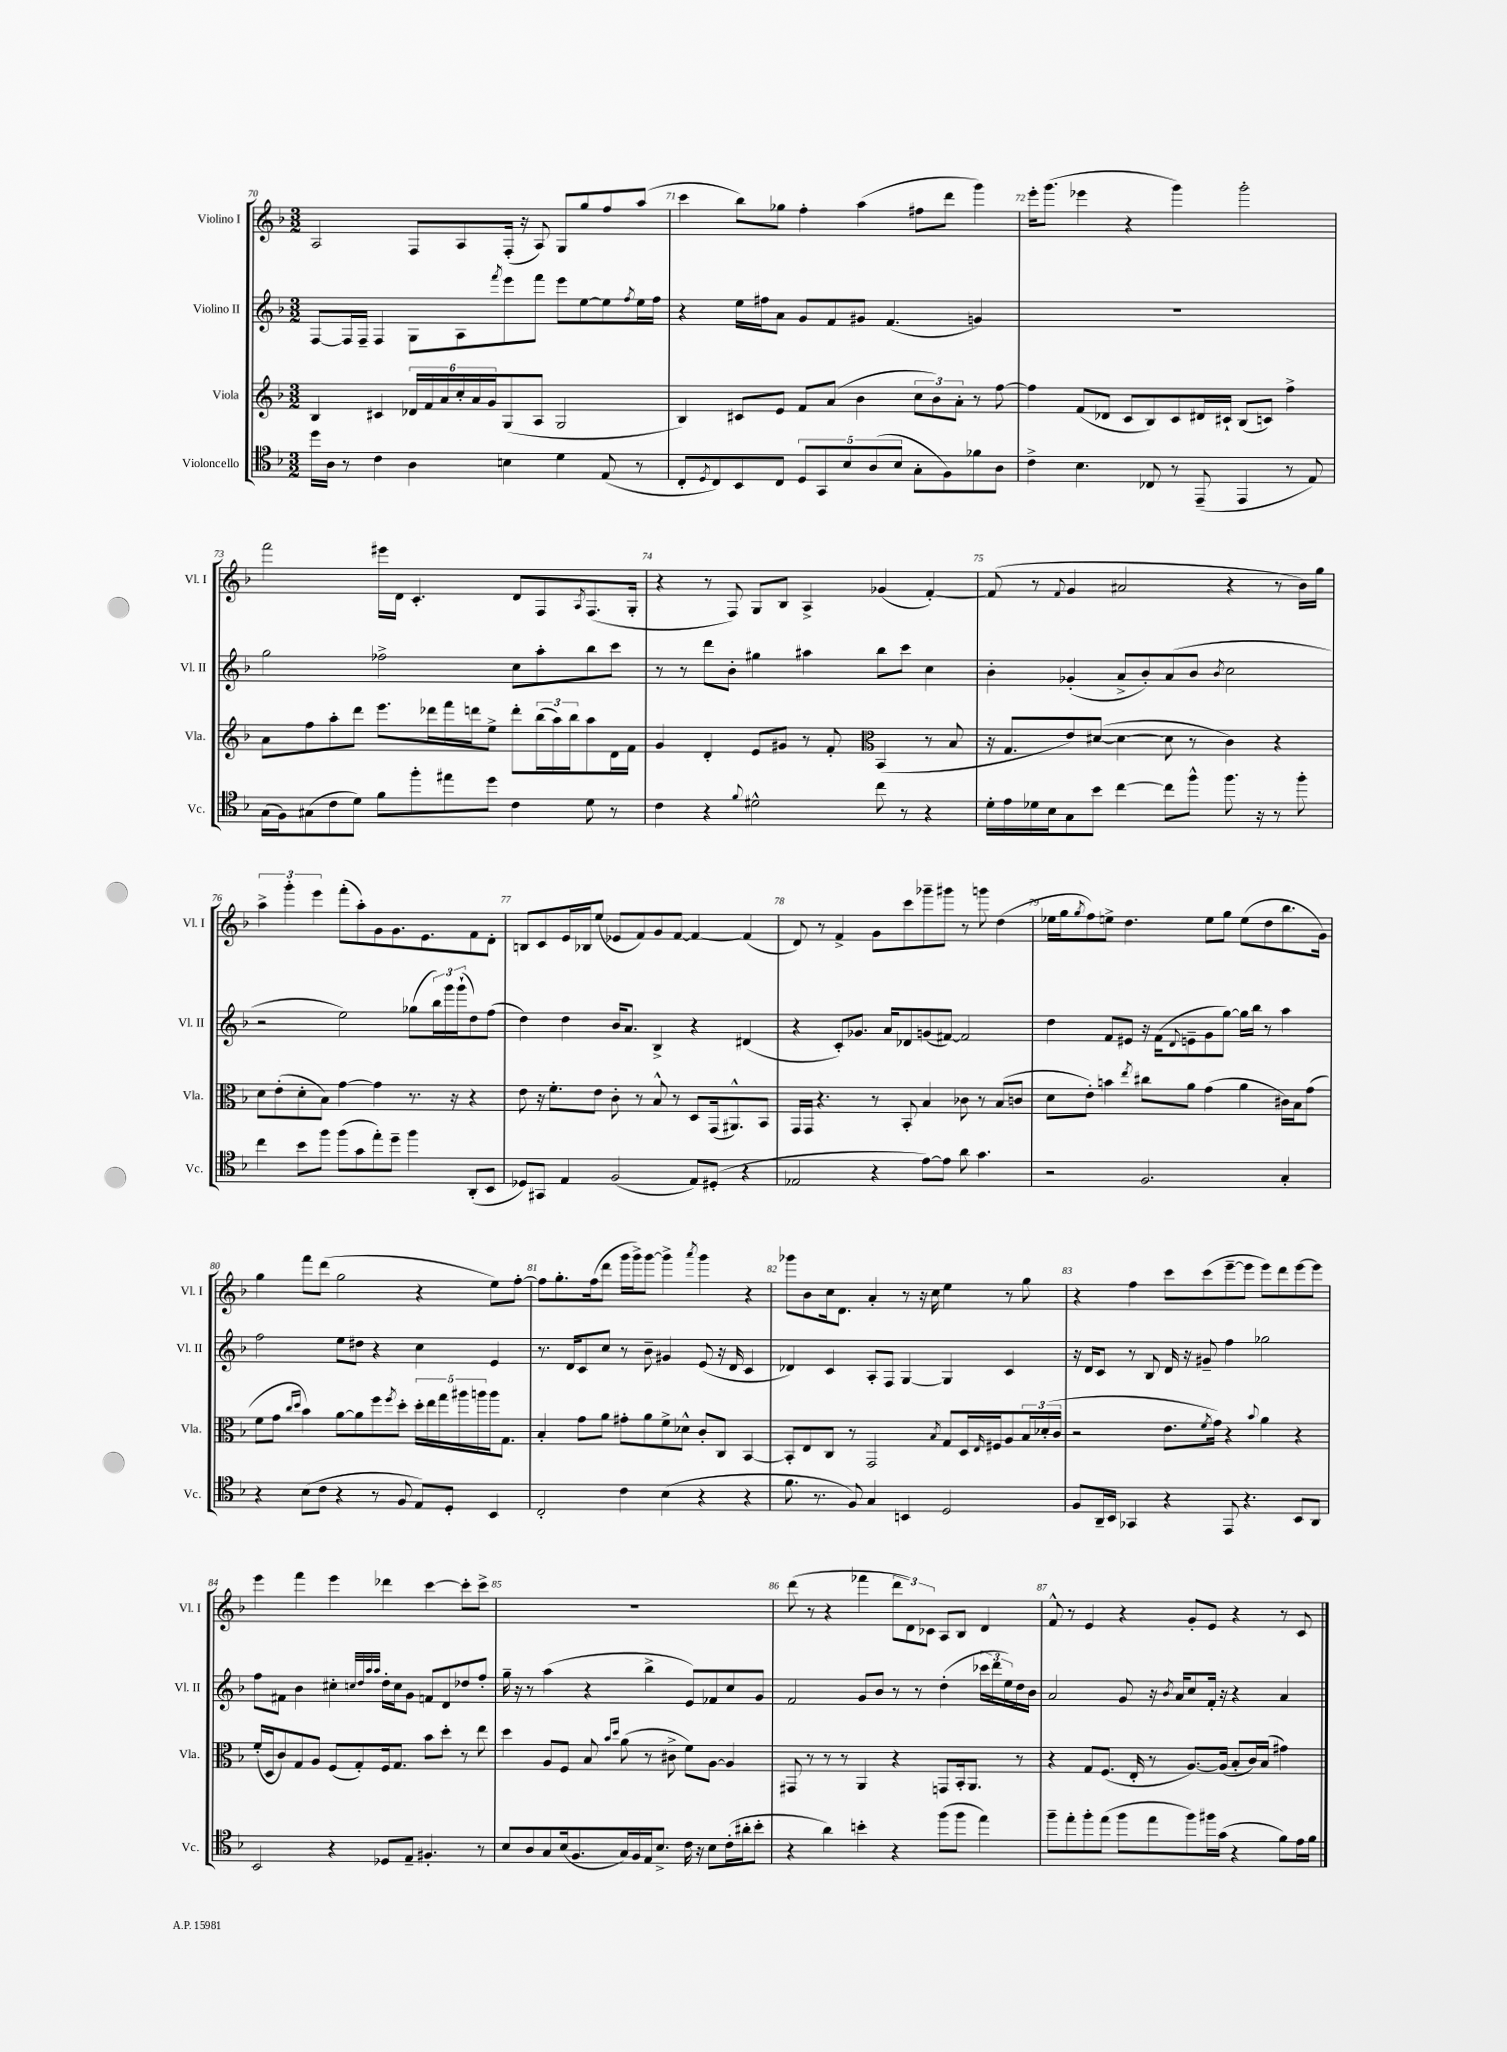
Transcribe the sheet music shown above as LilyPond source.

<<
\new StaffGroup <<
\new Staff = "s0" \with { instrumentName = "Violino I" shortInstrumentName = "Vl. I" } {
    \clef treble \key f \major \numericTimeSignature \time 3/2
    a2 f8 a8 f16-.( r16 a8) g8 g''8 f''8 a''8( |
    c'''4 bes''8) ges''8 f''4-. a''4( fis''8 d'''8 g'''4) |
    e'''16-. g'''8.( ees'''4 r4 g'''4) g'''2-. |
    f'''2 eis'''16 d'16 c'4.-. d'8 f8 \acciaccatura { a8 } f8.( g16-. |
    r4 r8 f8) g8 bes8 a4-> ges'4( f'4~-.) |
    f'8( r8 \appoggiatura { f'8 } g'4 ais'2 r4 r8 bes'16) g''16 |
    \tuplet 3/2 { a''4-> g'''4-. e'''4 } f'''8-.( a''8-.) g'8 g'8. e'8. f'8 d'8-. |
    b8 c'8 e'16 bes16 e''8( ees'8 f'8) g'8 f'8~ f'4~ f'4( |
    d'8) r8 f'4-> g'8 c'''8 ges'''8-- gis'''8 r8 g'''8 d''4( |
    ees''16 g''16 \acciaccatura { g''8 } f''8) e''8-> d''4. e''8 g''8 e''8( d''8 bes''8. g'16) |
    g''4 f'''8 d'''8( g''2 r4 e''8) f''8~-. |
    f''8 g''8.-. f''16( d'''8 g'''16 g'''16->) g'''8~ g'''4-> \acciaccatura { a'''8 } g'''4 r4 |
    ges'''8 bes'8 c''16 d'8. a'4-. r8 r16 c''16 e''4 r8 g''8 |
    r4 f''4 c'''8 c'''8( e'''8~-- e'''8 e'''8) d'''8 e'''8~ e'''8 |
    e'''4 f'''4 e'''4 des'''4 c'''4~ c'''8-. c'''8-> |
    R1. |
    d'''8( r8 r4 fes'''4 \tuplet 3/2 { d'''8 d'8) ces'8 } a8 bes8 d'4 |
    f'8-^ r8 e'4 r4 g'8-. e'8 r4 r8 c'8 \bar "|." |
}
\new Staff = "s1" \with { instrumentName = "Violino II" shortInstrumentName = "Vl. II" } {
    \clef treble \key f \major \numericTimeSignature \time 3/2
    f8~ f16 f16-- f4 g8 a8 \acciaccatura { f'''8 } e'''8 f'''8 e'''8 e''8~ e''8 \acciaccatura { f''8 } e''16 f''16 |
    r4 e''16 fis''16 a'8 g'8 f'8 gis'8 f'4.( g'4) |
    R1. |
    g''2 fes''2-> c''8 a''8-. bes''8 c'''8 |
    r8 r8 d'''8 bes'8-. gis''4 ais''4 bes''8 c'''8 c''4 |
    bes'4-. ges'4-.( a'8-> bes'8-.) a'8( bes'8 \acciaccatura { bes'8 } c''2 |
    r2 e''2) ges''8( \tuplet 3/2 { bes''16) g'''16 g'''16-!( } d''8) f''8( |
    d''4) d''4 bes'16 a'8. bes4-> r4 dis'4( |
    r4 c'8-.) ges'8. a'16 des'8 g'8( fis'8~) fis'2 |
    d''4 f'8 eis'8 r16 f'16( \appoggiatura { d'8 } e'8-- g'8 g''8~) g''16 bes''16 r8 a''4 |
    f''2 e''8 dis''8 r4 c''4 e'4 |
    r8. d'16 c'8 c''8 r8 bes'8-- gis'4 e'8( r16 d'16 c'4 |
    des'4) c'4 a8-. f8 g4~ g4 c'4 |
    r16 d'16 c'8 r8 bes8 d'16 r16 gis'8-- f''4 ges''2 |
    f''8 fis'8 bes'4 cis''4-. \grace { c''32 d''32 a''32 a''32 } d''16-. c''16 g'8 f'8 d'8 des''8 f''8-. |
    g''16-- r16 r8 a''4( r4 bes''4-> e'8) fes'8 c''8 g'8 |
    f'2 g'8 bes'8 r8 r8 d''4-.( \tuplet 3/2 { ces'''16 d'''16 e''16) } d''16 bes'16 |
    a'2 g'8 r16 \acciaccatura { bes'8 } a'16 c''8 f'16-. r16 r4 a'4 \bar "|." |
}
\new Staff = "s2" \with { instrumentName = "Viola" shortInstrumentName = "Vla." } {
    \clef treble \key f \major \numericTimeSignature \time 3/2
    bes4 cis'4 \tuplet 6/4 { des'16 f'16 a'16 c''16-. a'16 g'16 } g8( a8 g2 |
    bes4) cis'8 e'8 f'8 a'8( bes'4 \tuplet 3/2 { c''8 bes'8) a'8-. } r8 f''8~ |
    f''4 f'8( des'8 c'8 bes8) c'8 dis'16 cis'16-! bes8( c'8) f''4-> |
    a'8 f''8 a''8-. d'''8 e'''8. des'''16 f'''16 d'''16 e''8-> d'''8-. \tuplet 3/2 { bes''16( a''16) bes''16 } a''8 d'16 f'16 |
    g'4 d'4-. e'8 gis'8 r8 f'8-. \clef alto bes,4( r8 bes8 |
    r16 g8. e'8) dis'8~( dis'4~ dis'8 r8 c'4) r4 |
    d'8 e'8-.( d'8-. bes8) g'4~ g'4 r8. r16 r4 |
    e'8 r16 f'8.-. e'8 c'8-. r8 bes8-^ r8 d8 g,16( ais,8.-^) bes,8 |
    g,16 g,16 r4. r8 bes,8-. bes4 ces'8 r8 bes8( c'8 |
    d'8 e'8-.) b'4 \acciaccatura { e''8 } cis''8 a'8 g'4( a'4 cis'16) bes16 g'8( |
    f'8 g'8 \grace { c''16 d''16 } bes'4) a'8~ a'8 f''8 \acciaccatura { f''8 } d''8-. \tuplet 5/4 { d''16-. e''16 g''16 ais''16 a''16 } a''16 g8. |
    bes4-. g'8 a'8 gis'8-. a'8 f'8-> des'8-^ c'8-. c8 bes,4~ |
    bes,8-. e8 c8 r8 g,2 \acciaccatura { bes8 } g8 d16 \grace { e16 } fis16 a8 \tuplet 3/2 { bes16 des'16-.( c'16 } |
    r2 e'8. \acciaccatura { f'8 } g'16) r4 \appoggiatura { bes'8 } a'4 r4 |
    f'16-.( d16 c'8) g8 a8 f8( g8-.) f16 g8. bes'8 d''8-. r8 e''8 |
    d''4 a8 f8 bes8 \grace { bes'16 d''16 } a'8( r8 cis'8-> f'8) a8~ a4 |
    gis,8 r8 r8 r8 a,4 r4 g,8 bes,16-. a,8. r8 |
    r4 g8 f8.( e16-. r8 a8.~) a16( bes8-. c'16) bes16( gis'4) \bar "|." |
}
\new Staff = "s3" \with { instrumentName = "Violoncello" shortInstrumentName = "Vc." } {
    \clef tenor \key f \major \numericTimeSignature \time 3/2
    d''16 a16 r8 c'4 a4 b4 d'4 e8( r8 |
    c8-. \acciaccatura { d8 } c8) bes,8 c8 \tuplet 5/4 { d8 g,8 bes8 a8( bes8 } g8-. f8) fes'8 a8 |
    c'4-> bes4. ces8 r8 e,8--( e,4 r8 e8) |
    g16( f16) gis8( c'8 d'8) f'8 f''8-. eis''8 d''8 c'4 d'8 r8 |
    c'4 r4 \appoggiatura { f'8 } dis'2-^ c''8 r8 r4 |
    d'16-. e'16 des'16 bes16 g8 bes'8 c''4~ c''8 f''8-^ f''8. r16 r8 f''8-. |
    c''4 bes'8 f''8 f''8( g'8 e''8-.) d''8-- f''4 a,8-.( bes,8 |
    des8) gis,8 e4 f2( e8) dis8-.( r4 |
    ees2 r4 e'8~) e'8 a'8 g'4. |
    r2 f2. g4-. |
    r4 bes8( c'8 r4 r8 f8 e8) d8-. bes,4 |
    c2-. c'4 bes4( r4 r4 |
    f'8. r8. f8) g4 b,4 d2 |
    f8 a,16-- bes,16 ges,4 r4 e,8 r4. bes,8 a,8 |
    bes,2 r4 des8 e8-- fis4.-. r8 |
    bes8 a8 g8 bes16( f8. g16) f16 e16 bes8.-> c'16 r16 bes8 c'16-.( ais'16-. bes'8-. |
    r4 a'4) b'4-. r4 f''8( f''8 e''4) |
    f''8-- e''8-. f''8-. e''8( f''8 e''8 f''8) fis''16 g'16( r4 f'8) e'16 f'16 \bar "|." |
}
>>
>>
\layout { \context { \Score currentBarNumber = #70 \override BarNumber.break-visibility = ##(#f #t #t) barNumberVisibility = #all-bar-numbers-visible } }
